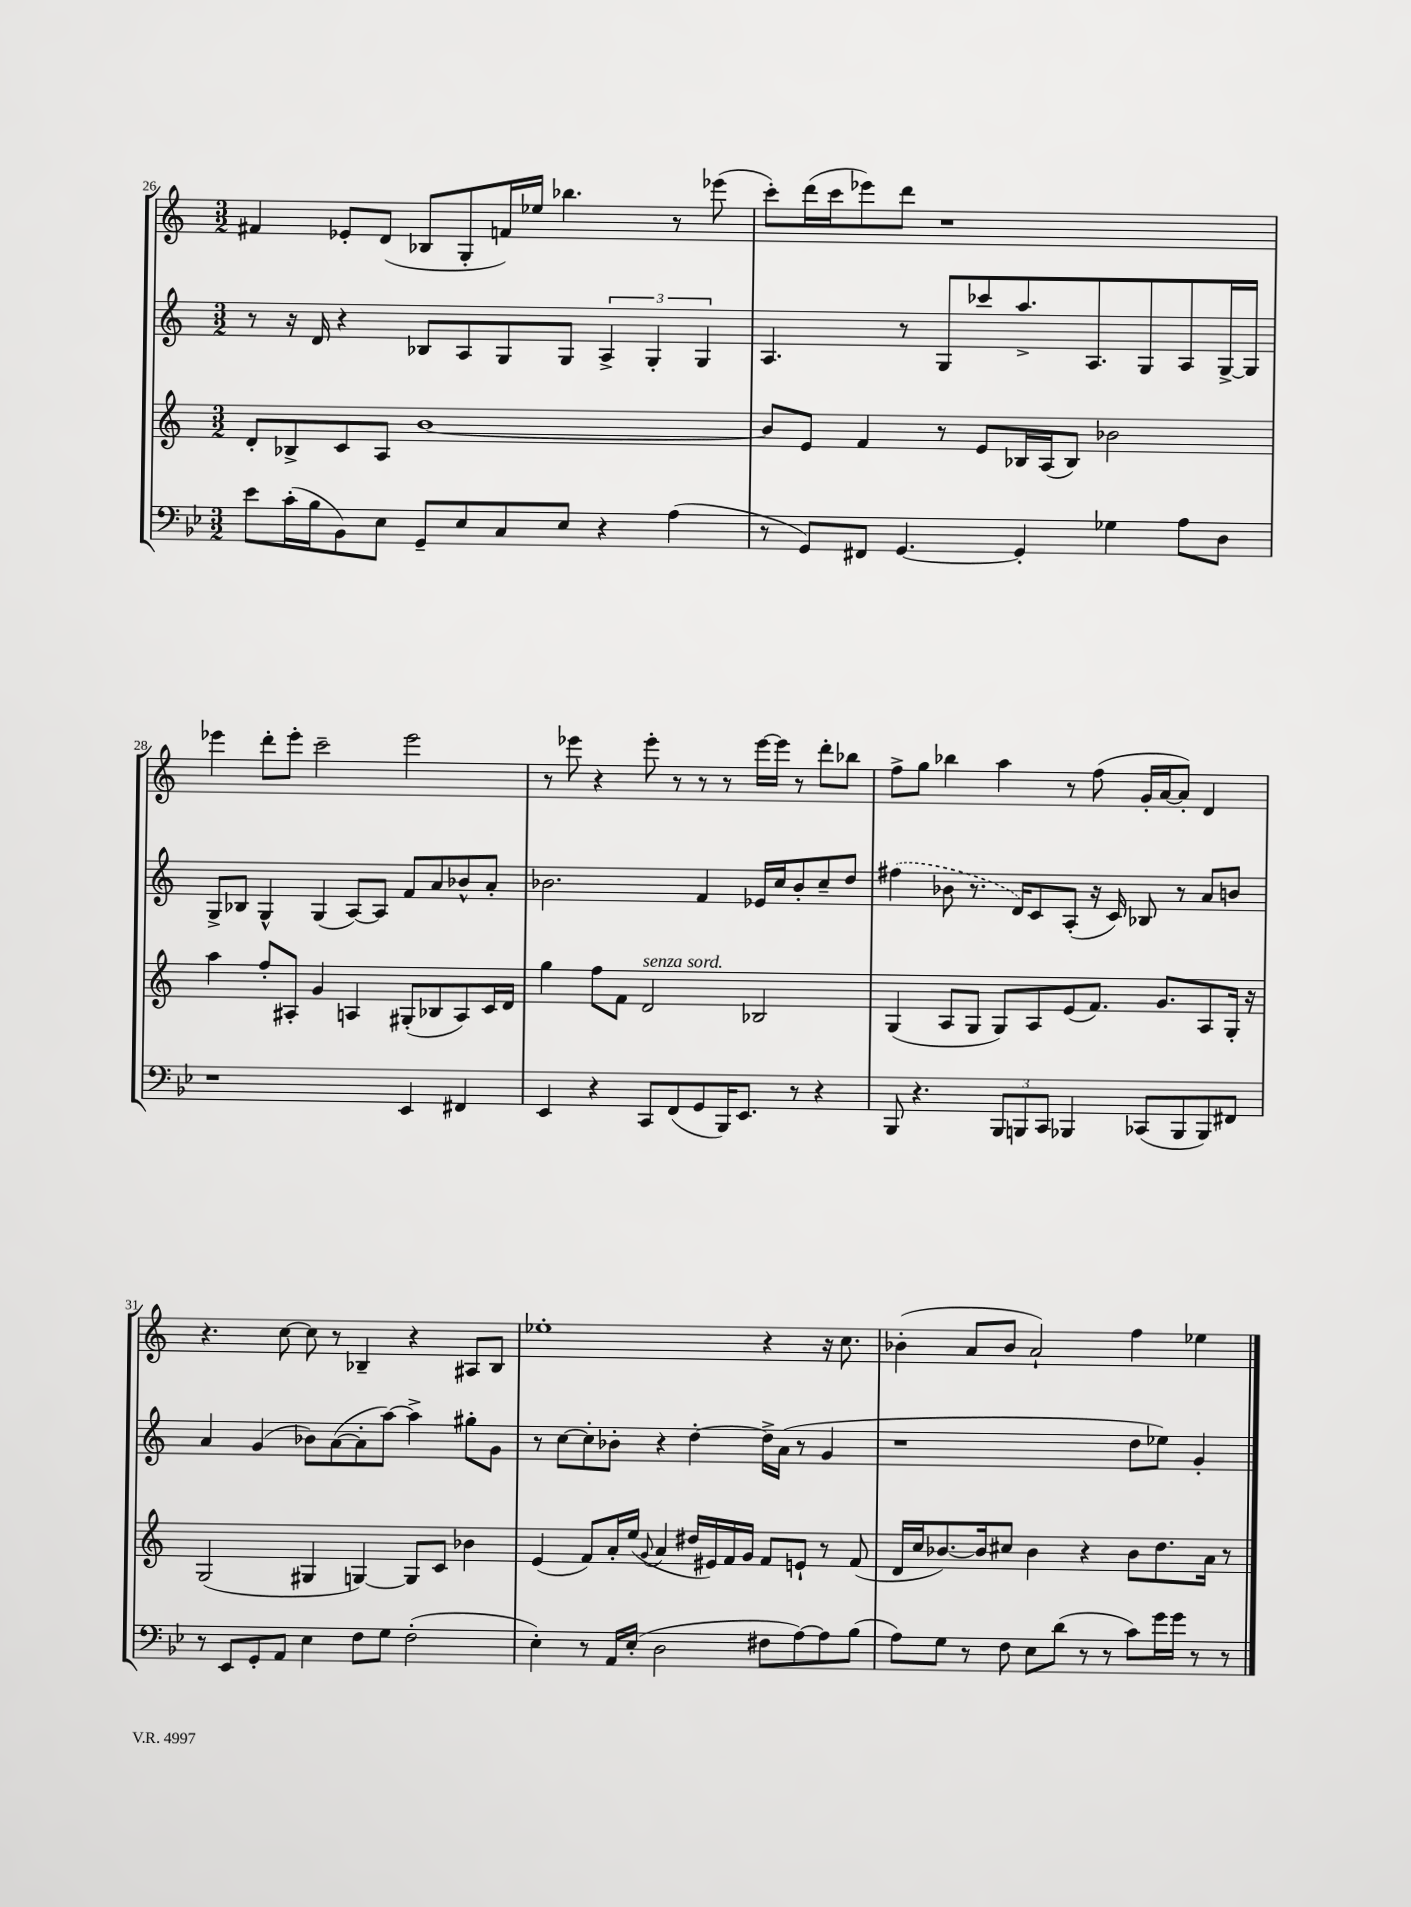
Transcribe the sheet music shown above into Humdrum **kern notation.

**kern	**kern	**kern	**kern
*staff4	*staff3	*staff2	*staff1
*clefF4	*clefG2	*clefG2	*clefG2
*k[b-e-]	*k[]	*k[]	*k[]
*M3/2	*M3/2	*M3/2	*M3/2
8e-	8d'	8r	4f#
(16c'	8B-^	16r	.
16B-	.	16d	.
8BB-)	8c	4r	8e-'
8E-	8A	.	(8d
8GG~	[1b	8B-	8B-
8E-	.	8A	8G'
8C	.	8G	16f)
.	.	.	16ee-
8E-	.	8G	4.bb-
4r	.	6A^	.
.	.	6G'	.
(4A	.	.	8r
.	.	6G	.
.	.	.	(8eee-
=	=	=	=
8r	8b]	4.A	8ccc')
8GG)	8e	.	(16ddd
.	.	.	16ccc
8FF#	4f	.	8eee-)
[4.GG	.	8r	8ddd
.	8r	8G	1r
.	8e	8ccc-	.
4GG']	16B-	8.aa^	.
.	(16A	.	.
.	8B-)	.	.
.	.	8.A	.
4G-	2b-	.	.
.	.	8G	.
8A	.	8A	.
8D	.	[16G^	.
.	.	16G]	.
=	=	=	=
1r	4aa	8G^	4eee-
.	.	8B-	.
.	8ff'	4G^^	8ddd'
.	8A#'	.	8eee-'
.	4g	(4G	2ccc~
.	4A	[8A)	.
.	.	8A]	.
4EE-	(8G#'	8f	2eee-
.	8B-	8a	.
4FF#	8A)	8b-^^	.
.	16c	8a'	.
.	16d	.	.
=	=	=	=
4EE-	4gg	2.b-	8r
.	.	.	8eee-
4r	8ff	.	4r
.	8f	.	.
8CC	2d	.	8eee-'
(8FF	.	.	8r
8GG	.	4f	8r
16BBB-)	.	.	8r
8.EE-	.	.	.
.	2B-	16e-	[16eee-
.	.	16cc	16eee-]
8r	.	8b-'	8r
4r	.	8cc~	8ddd'
.	.	8dd	8bb-
=	=	=	=
8BBB-	(4G	(4ff#	8ff^
4.r	.	.	8gg
.	8A	8b-	4bb-
.	8G	8.r	.
12BBB-	8G)	.	4aa
.	.	16d)	.
12BBB	.	.	.
.	8A	8c	.
12CC	.	.	.
4BBB-	(8e	(8A'	8r
.	8.f)	16r	(8ff
.	.	16c)	.
(8CC-	.	8B-	16g'
.	8.g	.	[16a
8BBB-	.	8r	8a'])
8BBB-)	8A	8a	4d
8FF#	16G'	8b	.
.	16r	.	.
=	=	=	=
8r	(2G	4a	4.r
8EE-	.	.	.
8GG'	.	(4g	.
8AA	.	.	[8cc
4E-	4G#	8b-)	8cc]
.	.	([8a	8r
8F	[4G)	8a']	4B-~
8G	.	[8aa)	.
(2F'	8G]	4aa^]	4r
.	8c	.	.
.	4b-	8gg#'	8A#
.	.	8g	8B-
=	=	=	=
4E-')	(4e	8r	1ee-'
.	.	[8cc	.
8r	8f)	8cc']	.
16AA	16a'	8b-'	.
(16E-'	(16ee	.	.
.	8qqg	.	.
2D	4a	4r	.
.	16dd#	[4dd'	.
.	16e#)	.	.
.	16f	.	.
.	16g	.	.
8F#	8f	16dd^]	4r
.	.	(16a	.
[8A)	8e`	8r	.
8A]	8r	4g	16r
.	.	.	8.cc
(8B-	(8f	.	.
=	=	=	=
8A)	16d	1r	(4b-'
.	16cc	.	.
8G	[8.b-)	.	.
8r	.	.	8a
.	16b-]	.	.
8F	8cc#	.	8b-
8E-	4b-	.	2a`)
(8d	.	.	.
8r	4r	.	.
8r	.	.	.
8c)	8b-	8dd	4ff
16g	8.dd	8ee-)	.
16g	.	.	.
8r	.	4g'	4ee-
.	16a	.	.
8r	8r	.	.
==	==	==	==
*-	*-	*-	*-
